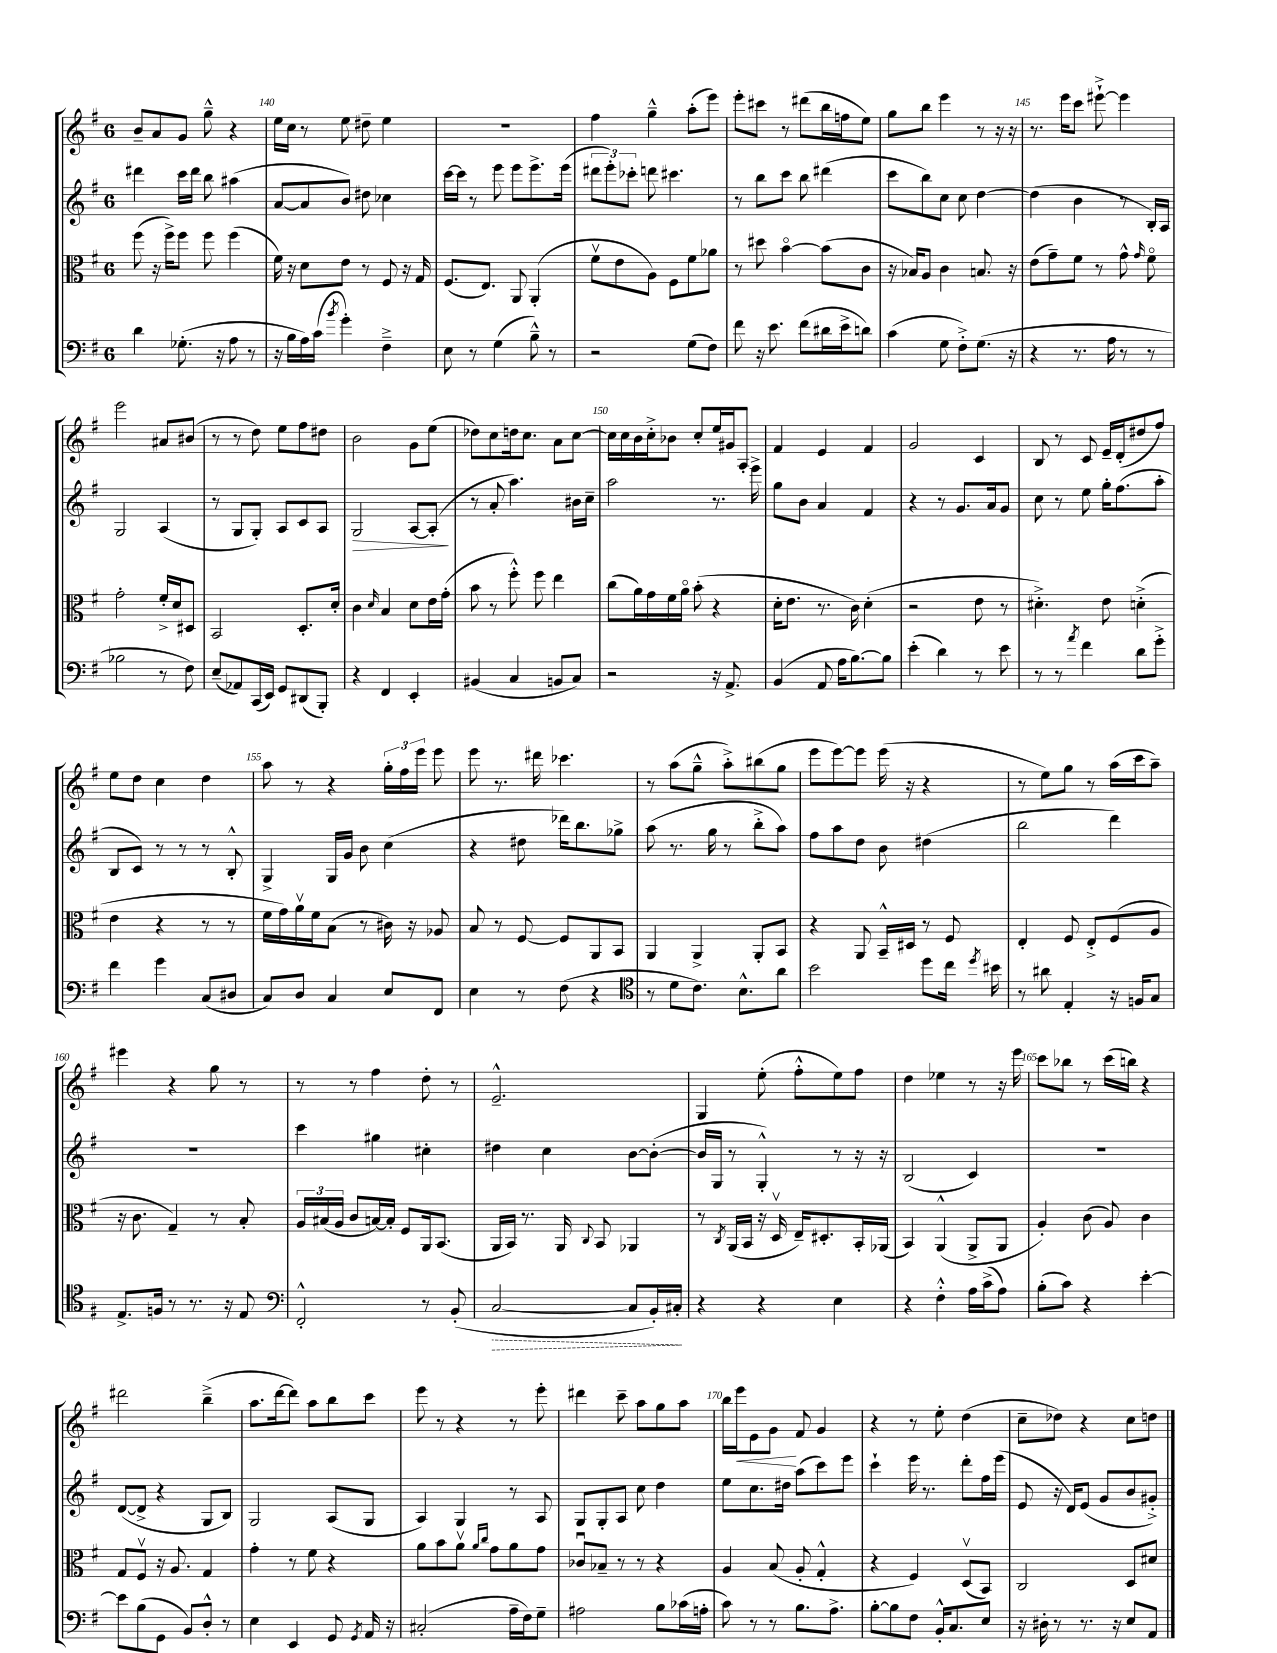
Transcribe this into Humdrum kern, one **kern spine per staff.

**kern	**kern	**kern	**kern
*staff4	*staff3	*staff2	*staff1
*clefF4	*clefC3	*clefG2	*clefG2
*k[f#]	*k[f#]	*k[f#]	*k[f#]
*M6/8	*M6/8	*M6/8	*M6/8
4d\	(8ff#\	4ddd#\	8b~/L
.	16r	.	8a/
.	16ff#^\LK)	.	.
(8.G-'\	8ff#\J	16ccc\LL	8g/J
.	.	16ddd#\JJ	.
.	8ff#\	8bb\	8gg~^^\
16r	.	.	.
8A\	(4ff#\	(4aa#\	4r
8r	.	.	.
=	=	=	=
16r	16f#\)	[8a/L	16ee\LL
16B\LL	16r	.	16cc\JJ
16A\)	8d\L	8a/]	8r
(16c\JJ	.	.	.
8qb/	.	.	.
4g'\)	8e\J	8b/J)	8ee\
.	8r	8dd#\	8dd#~\
4F#~^\	8F#/	4cc-\	4ee\
.	16r	.	.
.	16G/	.	.
=	=	=	=
8E\	(8.F#/L	[16ccc\LL	2.r
.	.	16ccc\]JJ	.
8r	.	8r	.
.	8.E/J)	.	.
(4G\	.	8eee\	.
.	8AA/	8eee\L	.
8B~^^\)	(4AA'/	8.eee^\	.
8r	.	.	.
.	.	(16eee\Jk	.
=	=	=	=
2r	8f#v\L	12ddd#\L	4ff#\
.	.	12eee'\)	.
.	8e\	.	.
.	.	12ccc-'\J	.
.	8A\J)	8ddd\	4gg~^^\
.	8F#\L	4.ccc#\	.
(8G\L	8f#\	.	(8aa'\L
8F#\J)	8a-\J	.	8eee\J)
=	=	=	=
8f#\	8r	8r	8eee'\L
16r	8dd#\	8bb\L	8ccc#\J
8.e\	.	.	.
.	[4bo\	8ccc\J	8r
(8f#\L	.	8bb\	(8ddd#\L
16d#\L	(8b\]L	(4ddd#\	16bb\L
16e^\J	.	.	16ff\J
8d\J)	8c\J	.	8ee\J)
=	=	=	=
(4c\	16r	8ccc\L	8gg\L
.	16B-/LK)	.	.
.	8A/J	8bb\)	8bb\J
8G\	4c\	8cc\J	4eee\
8F#'^\L)	.	8cc\	.
(8.G\J	8.B/	[4dd\	8r
.	.	.	16r
16r	16r	.	16r
=	=	=	=
4r	(8e\L	(4dd\]	8.r
.	8g~\)	.	.
.	.	.	16eee\LK
8.r	8f#\J	4b\	8ccc\J
.	8r	.	[8eee#`^\
16A\	.	.	.
8r	8g^^\	8r	4eee#\]
.	16qqg/	.	.
8r	8f#o\	16B'/LL)	.
.	.	16A/JJ	.
=	=	=	=
2B-\	2g'\	2G/	2eee\
8r	16f#'^/LL	(4A/	8a#/L
.	16d/J	.	.
8F#\)	8D#/J	.	(8b#/J
=	=	=	=
(8E~/L	2BB/	8r	8r
8AA-/)	.	8G/L	8r
(16CC/L	.	8G'/J)	8dd\)
16EE/JJ)	.	.	.
8GG/L	.	8A/L	8ee\L
(8DD#/	8.D'/L	8c/	8ff#\
8BBB'/J)	.	8A/J	8dd#\J
.	16d'/Jk	.	.
=	=	=	=
4r	4c\	2G/	2b\
.	16qqd/	.	.
4FF#/	4B/	.	.
4EE'/	8d\L	[8A/L	8g\L
.	16e\L	(8A'/]J	(8ee\J
.	(16g'\JJ	.	.
=	=	=	=
(4BB#/	8b\	8r	8dd-\L)
.	8r	8a'/	8cc\
4C/	8ff#'^^\)	4.aa\)	16dd\k
.	.	.	8.cc\J
.	8ff#\	.	.
8BB/L	4ee\	.	8a\L
8C/J)	.	16b#\LL	[8cc\J
.	.	16cc~\JJ	.
=	=	=	=
2r	(8cc\L	2aa\	16cc\]LL
.	.	.	16cc\
.	16a\L)	.	16b\
.	16g\	.	16cc'^\J
.	16f#\	.	8b-\J
.	16ao\JJ	.	.
.	(8b'\	.	8cc'/L
16r	4r	8.r	16ee/L
8.AA^/	.	.	16g#/J
.	.	.	8A'/J
.	.	16eee^\	.
=	=	=	=
(4BB/	16d'\LK	8gg\L	4f#/
.	8.e\J	.	.
.	.	8b\J	.
8AA/	8.r	4a/	4e/
16A\LK	.	.	.
[8.B\)	16c\)	.	.
.	(4d'\	4f#/	4f#/
8B\]J	.	.	.
=	=	=	=
(4e'\	2r	4r	2g/
4d\)	.	8r	.
.	.	8.g/L	.
8r	8e\	.	4c/
.	.	16a/k	.
8e\	8r	8g/J	.
=	=	=	=
8r	4.d#'^\)	8cc\	8B/
8r	.	8r	8r
8qa/	.	.	.
4f#\	.	8ee\	8c/
.	8e\	16gg'\LK	16e~/LL
.	.	(8.ff#\	(16d'/J
8d\L	(4d'^\	.	8dd#/
8g'^\J	.	8aa'\J	8ff#/J)
=	=	=	=
4f#\	4e\	8B/L	8ee\L
.	.	8c/J)	8dd\J
4g\	4r	8r	4cc\
.	.	8r	.
(8C/L	8r	8r	4dd\
8D#/J	8r	8B'^^/	.
=	=	=	=
8C/L)	16f#\LL	4G^/	8aa\
.	16g\)	.	.
8D/J	16av\	.	8r
.	16f#\J	.	.
4C/	(8B\J	16G/LL	4r
.	.	16g/JJ	.
.	8r	8b\	.
8E/L	16c#\)	(4cc\	24gg'\LL
.	.	.	24ff#\
.	16r	.	.
.	.	.	24eee\JJ
8FF#/J	8A-/	.	8eee\
=	=	=	=
4E\	8B/	4r	8eee\
.	8r	.	8.r
8r	[8F#/	8dd#\	.
.	.	.	16ddd#\
(8F#\	8F#/]L	16ddd-\LK)	4.ccc-\
.	.	8.bb\	.
4r	8AA/	.	.
.	8BB/J	8gg-^\J	.
=	=	=	=
*clefC4	*	*	*
8r	4AA/	(8aa\	8r
8d\L	.	8.r	(8aa\L
8.c\J)	4AA^/	.	8gg~^^\J
.	.	16gg\	.
.	.	8r	8aa'^\L)
8.B^^\L	.	.	.
.	8AA'/L	8bb'^\L	(8bb#\
8a\J	8BB/J	8aa\J)	8gg\J
=	=	=	=
2b\	4r	8ff#\L	8eee\L
.	.	8aa\	[8eee\)
.	8AA/	8dd\J	8eee\]J
.	16BB~^^/LL	8b\	(16eee\
.	16D#/JJ	.	16r
8dd\L	8r	(4dd#\	4r
16cc\Jk	8F#/	.	.
8qdd/	.	.	.
16b#\	.	.	.
=	=	=	=
8r	4E'/	2bb\	8r
8a#\	.	.	8ee\L)
4E'/	8F#/	.	8gg\J
.	8E'^/L	.	8r
16r	(8F#/	4ddd\)	(16aa\LL
16F/LK	.	.	16ccc\J
8G/J	8A/J	.	8aa~\J)
=	=	=	=
8.E^/L	16r	2.r	4eee#\
.	8.c\	.	.
16F/Jk	.	.	.
8r	4G~/)	.	4r
8.r	.	.	.
.	8r	.	8gg\
16r	.	.	.
8E/	8B'/	.	8r
=	=	=	=
*clefF4	*	*	*
2FF#'^^/	24A/LL	4ccc\	8r
.	(24B#/	.	.
.	24A/JJ	.	.
.	8c/L	.	8r
.	[16B/L)	4gg#\	4ff#\
.	16B'/]JJ	.	.
.	8F#/L	.	.
8r	16AA/k	4cc#'\	8dd'\
.	(8.BB/J	.	.
(8BB'/	.	.	8r
=	=	=	=
[2C/	16AA/LL	4dd#\	2.e~^^/
.	16BB/JJ)	.	.
.	8.r	.	.
.	.	4cc\	.
.	16AA/	.	.
.	8qqC/	.	.
.	8BB/	.	.
8C/]L	4AA-/	[8b\L	.
16BB'/L)	.	(8b'\_J	.
16C#'/JJ	.	.	.
=	=	=	=
4r	8r	16b/]LL	4G/
.	.	16G/JJ	.
.	8qC/	.	.
.	(16AA/LL	8r	.
.	16BB/JJ	.	.
4r	16r	4G'^^/)	(8ee'\
.	16Dv/	.	.
.	16E~/LK)	.	8ff#'^^\L
.	8.D#'/	.	.
4E\	.	8r	8ee\)
.	16BB'/L	16r	8ff#\J
.	(16AA-/JJ	16r	.
=	=	=	=
4r	4BB/)	(2B/	4dd\
4F#'^^\	(4AA^^/	.	4ee-\
16A\LL	8AA^/L	4c/)	8r
(16c^\J	.	.	.
8A\J)	8AA/J	.	16r
.	.	.	16eee\
=	=	=	=
(8B'\L	4A'/)	2.r	8ccc\L
8c\J)	.	.	8bb-\J
4r	(8c\	.	8r
.	8A/)	.	(16ccc\LL
.	.	.	16bb\JJ)
[4e'\	4c\	.	4r
=	=	=	=
8e\]L	8G/L	([8d/L	2ddd#\
(8B\	8F#v/J	8d^/]J	.
8GG\J	16r	4r	.
.	8.A/	.	.
8BB/L)	.	.	.
8D'^^/J	4G/	8G/L	(4bb~^\
8r	.	8B/J)	.
=	=	=	=
4E\	4g'\	2G/	8.aa\L
.	.	.	[16ddd\k
4EE/	8r	.	8ddd\]J)
.	8f#\	.	8aa\L
8GG/	4r	(8A/L	8bb\
8qGG/	.	.	.
16AA/	.	8G/J	8ccc\J
16r	.	.	.
=	=	=	=
(2C#'/	8a\L	4A/)	8eee\
.	8b\	.	8r
.	8av\J	4G/	4r
.	16qqa/LL	.	.
.	16qqcc/JJ	.	.
.	8g\L	.	.
16A~\LL	8a\	8r	8r
16F#\J)	.	.	.
8G~\J	8g\J	8A/	8eee'\
=	=	=	=
2A#\	8c-u/L	8G/L	4ddd#\
.	8B-~/J	8G'/	.
.	8r	8A/J	8ccc~\
.	8r	8cc\	8aa\L
8B\L	4r	4dd\	8gg\
(16c-\L	.	.	8aa\J
16A'\JJ	.	.	.
=	=	=	=
8c\)	4A/	8ee\L	16bb\LL
.	.	.	16eee\J
8r	.	8.cc\	8e\
8r	(8B/	.	8g\J
.	.	16dd#\Jk	.
8.B\L	8A'/	(8aa\L	8f#/
.	4G'^^/	8ccc\)	4g/
8.A^\J	.	.	.
.	.	8eee\J	.
=	=	=	=
[8B'\L	4r	4ccc`\	4r
8B\]	.	.	.
8F#\J	4F#/)	16eee\	8r
.	.	8.r	.
16BB'^^/LK	.	.	8ee'\
8.C/	.	.	.
.	(8Dv/L	8ddd'\L	(4dd\
8E/J	8BB/J)	16ff#\L	.
.	.	(16eee\JJ	.
=	=	=	=
16r	2C/	8e/	8cc~\L
16D#'\	.	.	.
8r	.	16r	8dd-\J)
.	.	16d/LK)	.
8.r	.	(8e/J	4r
.	.	8g/L	.
16r	.	.	.
8E/L	8D/L	8b/	8cc\L
8AA/J	8d#/J	8g#'^/J)	8dd\J
==	==	==	==
*-	*-	*-	*-
